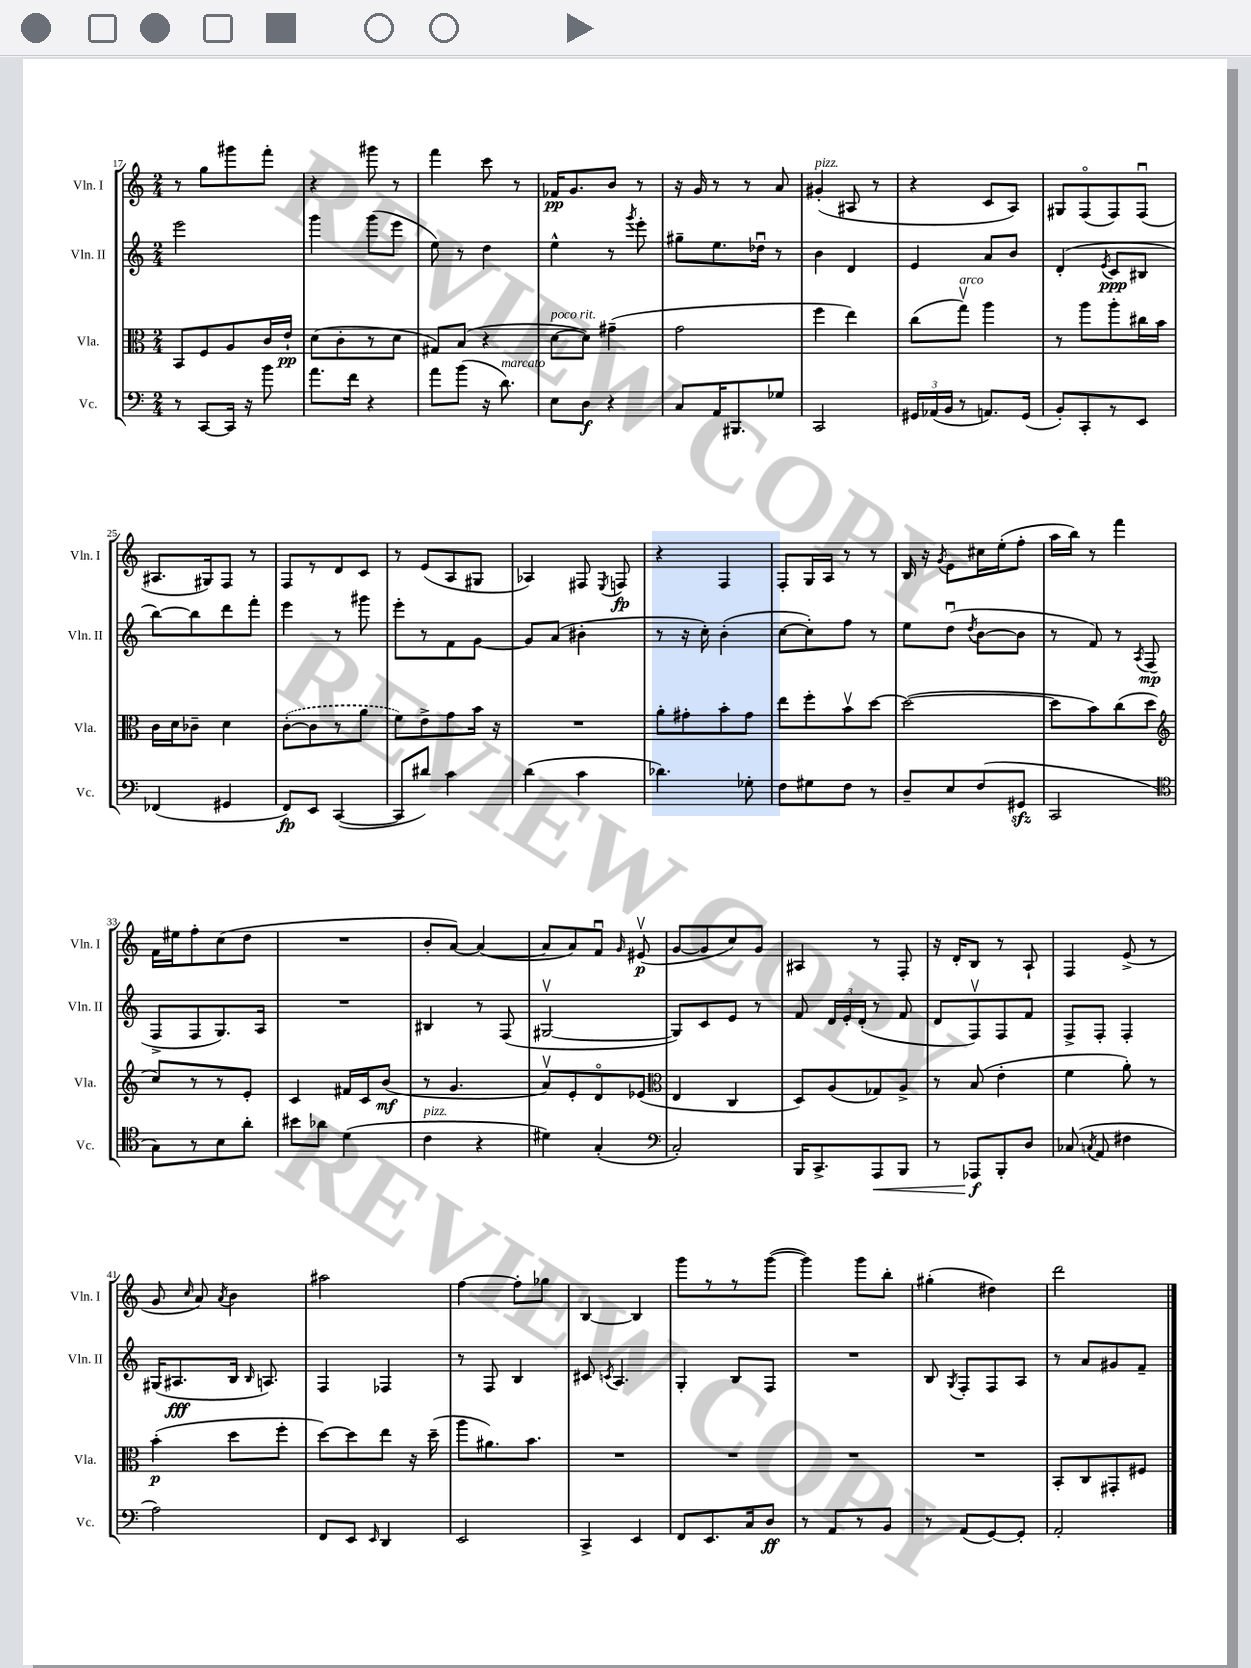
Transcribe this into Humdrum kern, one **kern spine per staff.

**kern	**kern	**kern	**kern
*staff4	*staff3	*staff2	*staff1
*clefF4	*clefC3	*clefG2	*clefG2
*k[]	*k[]	*k[]	*k[]
*M2/4	*M2/4	*M2/4	*M2/4
8r	8BB	2eee	8r
[8CC	8F	.	8gg
16CC]	8A	.	8ggg#
16r	.	.	.
8b	16c	.	8fff'
.	16e`	.	.
=	=	=	=
8.a	(8d	4ggg	4r
.	8c'	.	.
16f	.	.	.
4r	8r	(8ggg	8ggg#
.	8d	8eee	8r
=	=	=	=
8a	8G#)	8ee)	4fff
(8b	(8B	8r	.
16r	4r	4dd	8ccc
8.d)	.	.	.
.	.	.	8r
=	=	=	=
8E	[8d	4ee^^	16f-
.	.	.	8.g
8D	8d])	.	.
4r	(4g#~	8r	8b
.	.	8qggg	.
.	.	8eee'	8r
=	=	=	=
8C	2g	8gg#~	16r
.	.	.	16g
16AA	.	8.ee	8r
8.BBB#	.	.	.
.	.	.	8r
.	.	16dd-u	.
8G-	.	8r	8a
=	=	=	=
2CC	4ff	4b	(4g#'
.	4ee)	4d	8A#
.	.	.	8r
=	=	=	=
24GG#	(8cc	4e	4r
(24AA-	.	.	.
24BB	.	.	.
8r	8ggv)	.	.
8.AA)	4aa	8a	8c
.	.	8b	8A)
(16GG#	.	.	.
=	=	=	=
8BB')	8r	(4d'	8G#
8CC'	8aa	.	(8Fo
.	.	8qe	.
8r	8aa'	8c	8F)
8EE	16cc#	8B#	(8Fu
.	16b	.	.
=	=	=	=
(4FF-	16c	[8bb)	8.A#
.	16d	.	.
.	8c-~	8bb]	.
.	.	.	16G#)
4GG#	4d	8ddd	8F
.	.	8fff'	8r
=	=	=	=
8FF)	([8c'	4eee	8F
8EE	8c]	.	8r
([4CC	8r	8r	8d
.	8a	8ggg#	8c
=	=	=	=
8CC]	8f)	8eee'	8r
8d#)	8e^	8r	(8e
4c	8g	8f	8A
.	16b	[8g	8G#
.	16r	.	.
=	=	=	=
(4d	2r	8g]	4A-)
.	.	(8a	.
4c	.	4b#'	8F#
.	.	.	8qE
.	.	.	8F
=	=	=	=
4.d-)	8a'	8r	4r
.	8g#'	16r	.
.	.	16cc')	.
.	8b'	(4b'	4F
8G-'	8g#	.	.
=	=	=	=
8F	8ee	[8cc	8F'
8G#	8ff'	8cc'])	16G
.	.	.	16A
8F	8bv	8ff	8r
8r	[8dd	8r	8r
=	=	=	=
8D~	(2dd_	8ee	16B
.	.	.	16r
.	.	.	8qg
8E	.	(8ddu	8e
.	.	8qdd	.
(8F	.	[8b	16cc#
.	.	.	(16ee'
8GG#	.	8b]	8ff'
=	=	=	=
2CC	8dd]	8r	16aa
.	.	.	16bb)
.	8b)	8f)	8r
.	(8cc	8r	4fff
.	.	8qA	.
.	8dd	(8F	.
=	=	=	=
*clefC4	*clefG2	*	*
8G)	8cc)	8F^	16f
.	.	.	16ee#
8r	8r	8F	8ff'
8B	8r	8.G)	(8cc
8a'	8e'	.	8dd
.	.	16A	.
=	=	=	=
8b#	4c	2r	2r
8a-	.	.	.
(4d	16f#	.	.
.	16c	.	.
.	(8b	.	.
=	=	=	=
4c	8r	4B#	8b'
.	4.g	.	[8a)
4r	.	8r	(4a_
.	.	(8F	.
=	=	=	=
4d#)	8av)	[2G#v	8a]
.	8e'	.	8a)
(4G'	8do	.	8fu
.	.	.	16qqg
.	(8e-	.	(8e#v
=	=	=	=
*clefF4	*clefC3	*	*
2C')	4E	8G#])	[8g
.	.	8c	8g]
.	4C	8e	8cc)
.	.	8r	8g
=	=	=	=
16BBB	8D)	8f	4A#
8.CC^	.	.	.
.	(8A	24d	.
.	.	24e'	.
.	.	(24d'	.
8AAA	8G-)	8r	8r
8BBB	8A^	8f	8F'
=	=	=	=
8r	8r	8d	16r
.	.	.	16d'
8AAA-	(8B	8Fv)	8B
8BBB'	4e'	8F	8r
8D	.	8f	8A`
=	=	=	=
(8C-	4f	8F^	4F
8qC	.	.	.
8AA	.	8F'	.
4F#	8a')	4F'	(8e^
.	8r	.	8r
=	=	=	=
2A)	(4b'	(16G#	8g
.	.	8.A#	.
.	.	.	16qqcc
.	.	.	8a)
.	.	.	8qa
.	8dd	16B	4b
.	.	16qqB	.
.	.	8.A)	.
.	8ff'	.	.
=	=	=	=
8FF	[8dd)	4F	2aa#
8EE	8dd]	.	.
16qqEE	.	.	.
4DD	8ee	4F-	.
.	16r	.	.
.	(16dd~	.	.
=	=	=	=
2EE	8aa	8r	[4ff
.	8.a#)	8F	.
.	.	4B	8ff']
.	8.b	.	.
.	.	.	8gg-
=	=	=	=
4CC^	2r	8c#	[4B
.	.	8qc	.
.	.	4.A	.
4EE	.	.	4B]
=	=	=	=
8FF	2r	4G'	8ggg
8.EE	.	.	8r
.	.	8B	8r
16C	.	.	.
8D	.	8F	([8ggg
=	=	=	=
8r	2r	2r	4ggg])
8AA	.	.	.
8r	.	.	8ggg
8BB	.	.	8bb'
=	=	=	=
8r	2r	8B	(4gg#'
.	.	8qG	.
(8AA	.	8F'	.
[8GG)	.	8F	4dd#)
8GG']	.	8A	.
=	=	=	=
2AA'	8BB'	8r	2ddd
.	8C	8a	.
.	8GG#'	8g#	.
.	8F#	8f~	.
==	==	==	==
*-	*-	*-	*-
